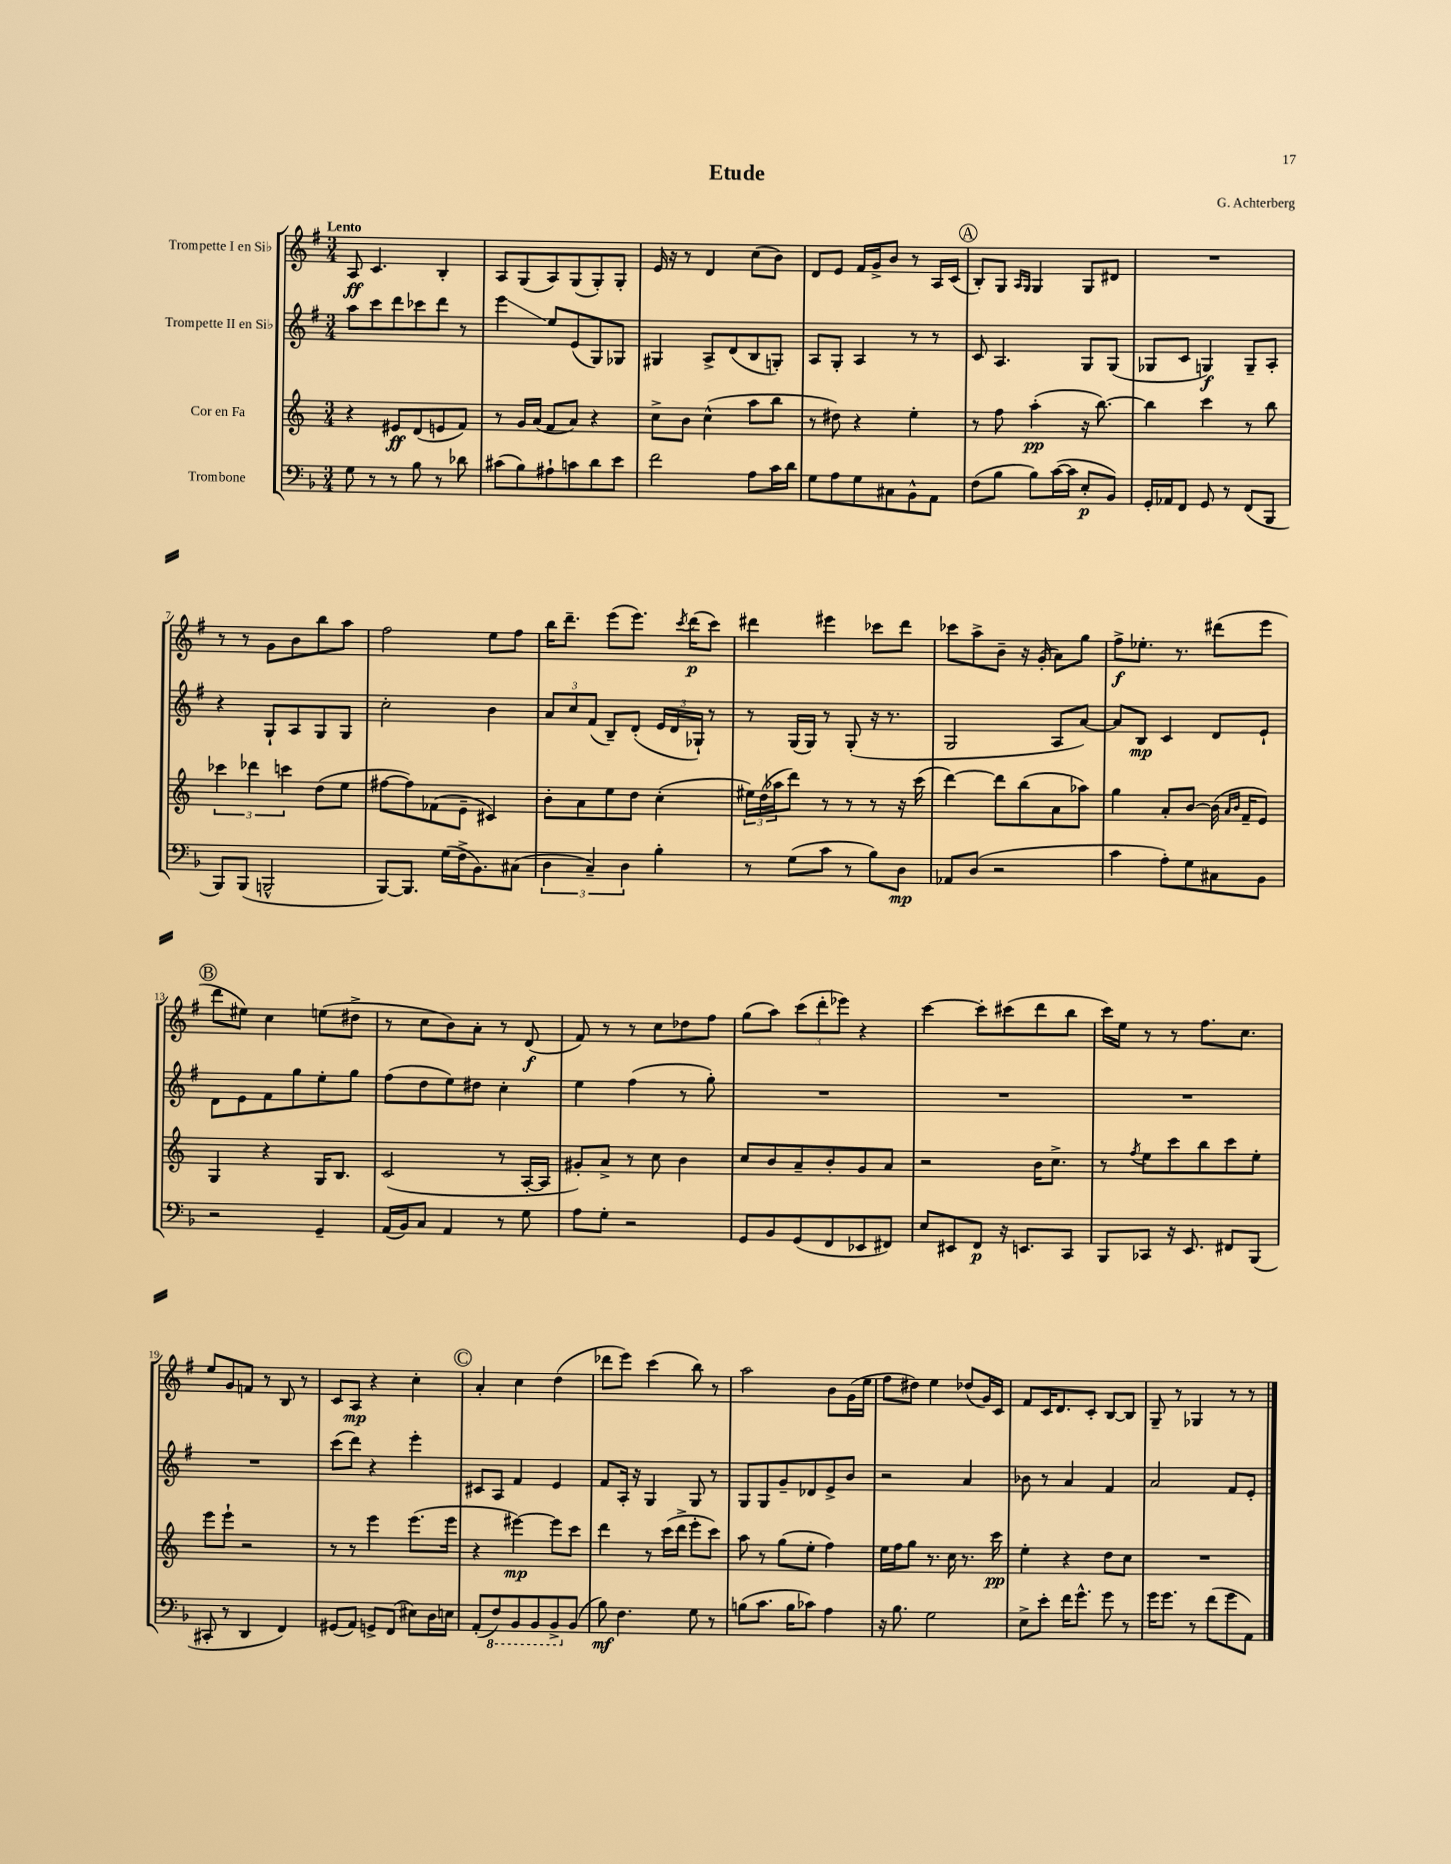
\header { title = "Etude" composer = "G. Achterberg" }
<<
\new StaffGroup <<
\new Staff = "s0" \with { instrumentName = "Trompette I en Sib" } {
    \clef treble \key g \major \numericTimeSignature \time 3/4 \tempo "Lento"
    a8\ff c'4. b4-. |
    a8 g8( a8) g8( g8-.) g8-. |
    e'16 r16 r8 d'4 c''8( b'8) |
    d'8 e'8 fis'16 g'16-> b'8 r8 a16 c'16( |
    \mark \markup { \circle "A" } b8-.) g8 \grace { a16 g16 } g4 g8 dis'8 |
    R2. |
    r8 r8 g'8 b'8 b''8 a''8 |
    fis''2 e''8 fis''8 |
    b''16 d'''8.-- e'''8( e'''8.) \acciaccatura { c'''8 } d'''16\p( c'''8) |
    dis'''4 eis'''4 ces'''8 dis'''8 |
    ces'''8 a''8-> b'8-- r16 g'16-.( a'8) g''8 |
    fis''8->\f ees''8.-. r8. dis'''8( e'''8 |
    \mark \markup { \circle "B" } d'''8 eis''8) c''4 e''8( dis''8-> |
    r8 c''8 b'8) a'8-. r8 d'8\f( |
    fis'8) r8 r8 c''8 des''8 fis''8 |
    g''8( a''8) \tuplet 3/2 { c'''8( d'''8-. ees'''8) } r4 |
    c'''4~ c'''8-. cis'''8( d'''8 b''8 |
    c'''16) e''16 r8 r8 fis''8. c''8. |
    e''8 g'8 f'8 r8 b8 r8 |
    c'8 a8\mp r4 c''4-. |
    \mark \markup { \circle "C" } a'4-. c''4 d''4( |
    des'''8 e'''8) c'''4( b''8) r8 |
    a''2 b'8 g'16( e''16 |
    fis''8 dis''8) e''4 des''8( g'16) c'16 |
    fis'8 c'16 d'8. c'8-. b8~ b8 |
    g8-- r8 ges4 r8 r8 \bar "|." |
}
\new Staff = "s1" \with { instrumentName = "Trompette II en Sib" } {
    \clef treble \key g \major \numericTimeSignature \time 3/4
    a''8 c'''8 d'''8 ces'''8 d'''8 r8 |
    e'''4\glissando e''8 e'8( g8) ges8 |
    gis4 a8-> d'8( b8 g8-.) |
    a8 g8-. a4 r8 r8 |
    \mark \markup { \circle "A" } c'8 a4. g8 g8( |
    ges8 c'8 g4\f) g8-- a8-. |
    r4 g8-! a8 g8 g8 |
    c''2-. b'4 |
    \tuplet 3/2 { a'8 c''8 fis'8( } b8--) d'8-.( \tuplet 3/2 { e'16 d'16 ges16-!) } r8 |
    r8 g16( g16) r8 g8-.( r16 r8. |
    g2 a8 a'8~) |
    a'8 b8\mp c'4 d'8 e'8-! |
    \mark \markup { \circle "B" } d'8 e'8 fis'8 g''8 e''8-. g''8 |
    fis''8( d''8 e''8) dis''8 c''4-. |
    e''4 fis''4( r8 g''8-.) |
    R2. |
    R2. |
    R2. |
    R2. |
    c'''8( d'''8) r4 e'''4-. |
    \mark \markup { \circle "C" } cis'8 a8 fis'4 e'4 |
    fis'8 a16-. r16 g4 g8 r8 |
    g8 g8 g'8-- des'8 e'8-> b'8 |
    r2 a'4 |
    bes'8 r8 a'4 fis'4 |
    a'2 fis'8 e'8-. \bar "|." |
}
\new Staff = "s2" \with { instrumentName = "Cor en Fa" } {
    \clef treble \key c \major \numericTimeSignature \time 3/4
    r4 eis'8\ff d'8( e'8 f'8) |
    r8 g'16 a'16( f'8 a'8) r4 |
    c''8-> b'8 c''4-^( a''8 b''8 |
    r8 dis''8) r4 e''4-. |
    \mark \markup { \circle "A" } r8 f''8 a''4-.\pp( r16 b''8.~) |
    b''4 c'''4 r8 b''8 |
    \tuplet 3/2 { ces'''4 des'''4 c'''4 } d''8( e''8 |
    fis''8~ fis''8) fes'8( e'8-- cis'4) |
    b'8-. a'8 e''8 d''8 c''4-.( |
    \tuplet 3/2 { eis''16) d''16( aes''16 } d'''8) r8 r8 r8 r16 c'''16( |
    d'''4~) d'''8 b''8( a'8 aes''8) |
    g''4 a'8-. b'8~ b'16( \grace { a'16 b'16 } f'16-- e'8) |
    \mark \markup { \circle "B" } g4 r4 g16 b8. |
    c'2( r8 a16~-. a16 |
    gis'8-.) a'8-> r8 c''8 b'4 |
    c''8 b'8 a'8-- b'8-. g'8 a'8 |
    r2 b'16 c''8.-> |
    r8 \acciaccatura { f''8 } e''8 c'''8 b''8 c'''8 e''8-. |
    e'''8 e'''8-! r2 |
    r8 r8 e'''4 e'''8.( e'''16 |
    \mark \markup { \circle "C" } r4 eis'''4~\mp) eis'''8 c'''8 |
    d'''4 r8 c'''16( d'''16-> e'''8-. c'''8) |
    a''8 r8 g''8( e''8-. f''4) |
    e''16 f''16 g''8 r8. c''16 r8. c'''16\pp |
    e''4-. r4 d''8 c''8 |
    R2. \bar "|." |
}
\new Staff = "s3" \with { instrumentName = "Trombone" } {
    \clef bass \key f \major \numericTimeSignature \time 3/4
    g8 r8 r8 bes8 r8 des'8 |
    cis'8( bes8) ais8-! c'8 d'8 e'8 |
    f'2 a8 c'16 d'16 |
    g8 a8 g8 cis8 bes,8-^ a,8 |
    \mark \markup { \circle "A" } f8( bes8 bes8) c'16~( c'16 e8-.\p bes,8) |
    g,16-. aes,16 f,8 g,8 r8 f,8( bes,,8 |
    bes,,8) bes,,8( b,,2-^ |
    bes,,8~) bes,,8. g16( f16-> bes,8.) cis8( |
    \tuplet 3/2 { d4 c4--) d4 } bes4-. |
    r8 g8( c'8 r8 bes8) d8\mp |
    aes,8 d8( r2 |
    c'4 a8-.) g8 cis8 bes,8 |
    \mark \markup { \circle "B" } r2 g,4-- |
    a,16( bes,16) c8 a,4 r8 g8 |
    a8 g8-. r2 |
    g,8 bes,8 g,8( f,8 ees,8 fis,8) |
    e8 eis,8 f,8\p r16 e,8. c,8 |
    bes,,8 ces,8 r16 e,8. fis,8 bes,,8( |
    cis,8-. r8 d,4 f,4) |
    gis,8( a,8) g,8-> f,8( eis8) d16 e16 |
    \mark \markup { \circle "C" } a,8-.( \ottava #-1 f,8) bes,,8 bes,,8 bes,,8-> \ottava #0 bes,8( |
    bes8\mf) f4. g8 r8 |
    b8( c'8. b16 ces'8) a4 |
    r16 bes8. g2 |
    e8-> e'8-. f'16 g'8.-^ g'8 r8 |
    g'16 g'8. r8 f'8( g'8 a,8) \bar "|." |
}
>>
>>
